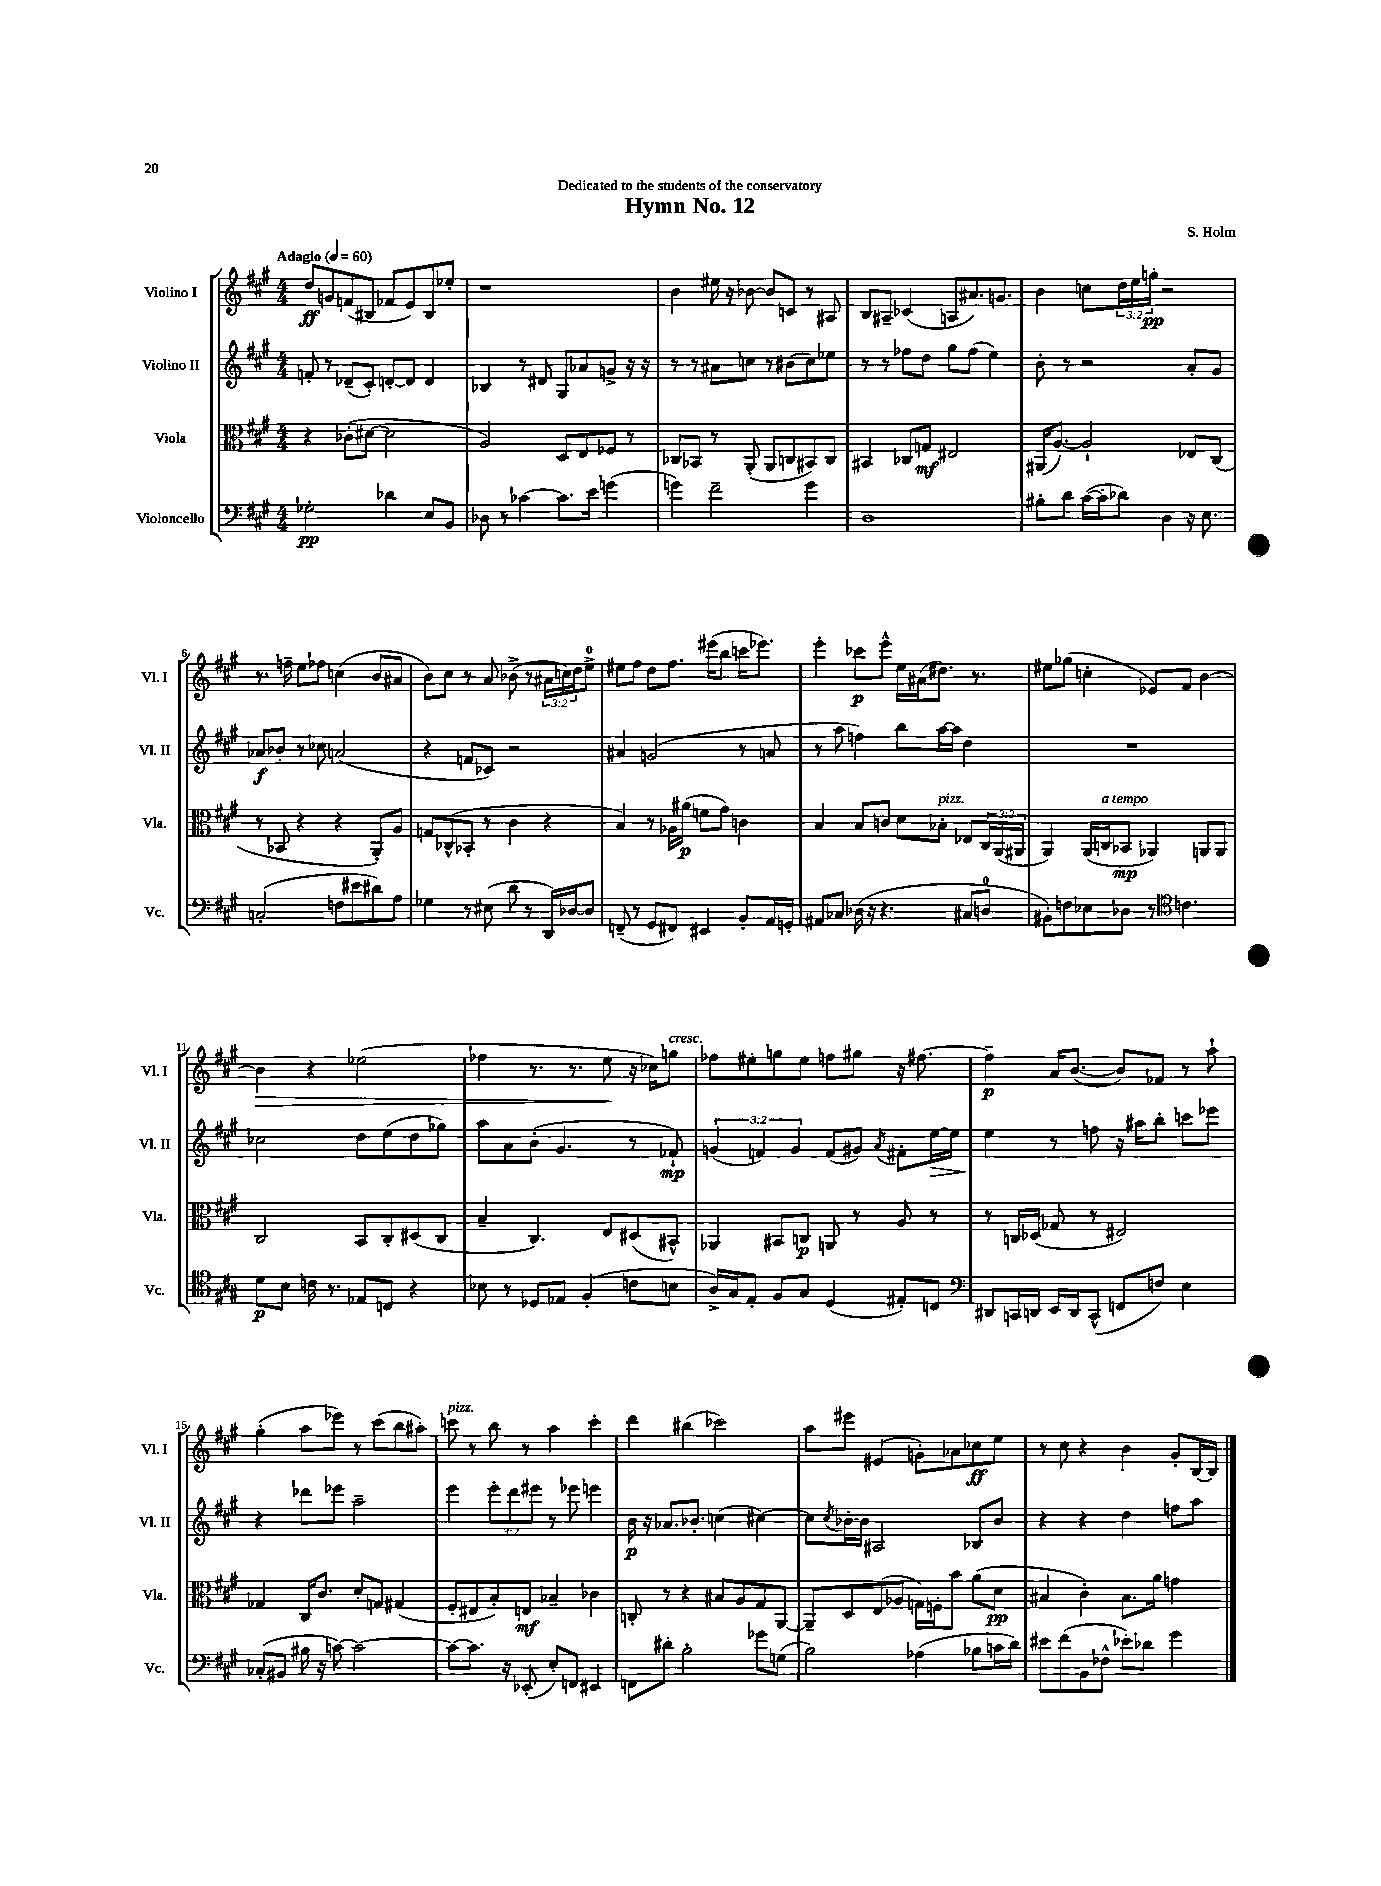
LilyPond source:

\header { title = "Hymn No. 12" composer = "S. Holm" dedication = "Dedicated to the students of the conservatory" }
<<
\new StaffGroup <<
\new Staff = "s0" \with { instrumentName = "Violino I" shortInstrumentName = "Vl. I" } {
    \clef treble \key a \major \numericTimeSignature \time 4/4 \override Staff.TupletNumber.text = #tuplet-number::calc-fraction-text \tempo "Adagio" 4 = 60
    d''8\ff g'8 f'8( bis8 fes'8 e'8) bis8 ees''8-. |
    r1 |
    b'4 eis''16 r16 bes'8~ bes'8 c'8 r8 ais8 |
    b8 ais8-- ces'4( a8 ais'8.) g'8. |
    b'4 c''8 \tuplet 3/2 { d''16 e''16 g''16-.\pp } r2 |
    r8. f''16-- e''8 fes''8 c''4( b'8 ais'8 |
    b'8) cis''8 r8 a'8 bes'8->( r8 \tuplet 3/2 { ais'16 c''16) d''16 } e''8-0-> |
    eis''8 fis''8 d''8 fis''8. eis'''16( b''8 c'''16 ees'''8.) |
    e'''4-. ces'''8\p e'''8-^ e''16 ais'16( dis''8.) r8. |
    eis''8 ges''8( c''4-. ees'8) fis'8 b'4~ |
    b'4\> r4 ees''2( |
    fes''4 r8. r8. e''8\! r16 ces''16) g''8^\markup { \italic "cresc." } |
    fes''8 eis''8-. g''8 eis''8 f''8 gis''8 r16 fis''8.~ |
    fis''4--\p a'16 b'8.~( b'8) fes'8 r8 a''8-! |
    gis''4-.( a''8 ees'''8) r8 cis'''8( b''8 ais''8-.) |
    c'''8^\markup { \italic "pizz." } r8 b''8 r8 a''4 c'''4-. |
    d'''4 bis''4( ces'''2) |
    a''8 eis'''8 eis'4( g'8-.) aes'8 ces''8\ff e''8 |
    r8 cis''8 r4 b'4 gis'8-. b16~ b16 \bar "|." |
}
\new Staff = "s1" \with { instrumentName = "Violino II" shortInstrumentName = "Vl. II" } {
    \clef treble \key a \major \numericTimeSignature \time 4/4 \override Staff.TupletNumber.text = #tuplet-number::calc-fraction-text
    f'8-. r8 des'8--( cis'8-.) d'8~-. d'8 d'4 |
    bes4 r8 dis'8 gis8 aes'8 g'8-> r16 r16 |
    r8 r8 ais'8 c''8 r8 bis'8( c''8) ees''8 |
    r8 r8 fes''8 d''8 gis''8 fes''8( e''4) |
    b'8-. r8 r2 a'8-. gis'8 |
    aes'8\f bes'8-. r8 ces''8 a'2( |
    r4 f'8 ces'8) r2 |
    ais'4 g'2( r8 a'8 |
    r8 a''8 f''4) b''8 a''16~ a''16 d''4 |
    R1 |
    ces''2 d''8 e''8( d''8 ges''8) |
    a''8 a'8 b'8-.( gis'4. r8 fes'8-!\mp) |
    \tuplet 3/2 { g'4( f'4) g'4 } f'8( gis'8) \acciaccatura { a'8 } fis'8-. e''16~\> e''16 |
    e''4\! r8 f''8 r16 ais''16 b''8-. c'''8 ees'''8 |
    r4 des'''8 ees'''8 a''2-- |
    e'''4 \tuplet 3/2 { e'''8-. d'''8 eis'''8 } r8 ees'''8 e'''4 |
    b'16\p r16 aes'8. bes'8.-. c''4( cis''4~) |
    cis''8 \acciaccatura { cis''8 } bes'16~-. bes'16 ais2 bes8 bes'8 |
    r4 r4 d''4 f''8 a''8 \bar "|." |
}
\new Staff = "s2" \with { instrumentName = "Viola" shortInstrumentName = "Vla." } {
    \clef alto \key a \major \numericTimeSignature \time 4/4 \override Staff.TupletNumber.text = #tuplet-number::calc-fraction-text
    r4 ces'8-.( dis'8~ dis'2 |
    a2) d8 e8 fes8 r8 |
    ces8 bes,8 r8 a,8-.( a,8 c8 bis,8) c8 |
    bis,4 ces8 g8\mf eis2 |
    ais,16( a8.~) a2-! ees8 cis8( |
    r8 bes,8 r4 r4 a,8-.) a8 |
    g8 ces8-^( bes,8-. r8 cis'4 r4 |
    b4) r8 aes16 ais'16\p( f'8 gis'8) c'4 |
    b4 b8 c'8 d'8 bes8-.^\markup { \italic "pizz." } ees8 \tuplet 3/2 { cis16 a,16( ais,16 } |
    a,4) a,16( c16^\markup { \italic "a tempo" } bes,8\mp aes,4) a,8 a,8 |
    cis2 b,8 cis8-. dis8( cis8 |
    b4-- cis4.) e8 dis8( bis,8-^) |
    aes,4 bis,8 c8\p a,8 r8 a8 r8 |
    r8 c16 des16( ges8 r8 eis2) |
    ges4 cis16 cis'8. d'8-. g8 gis4( |
    fis8-. eis8 b8-.) e8\mf bes4-- ces'4 |
    c8-. r8 r4 bis8 a8 gis8 a,8~ |
    a,8-- d8 e8( aes8 g16) f16-. b'8 a'8( d'8\pp |
    bis4 cis'4-.) bis8. a'16 g'4 \bar "|." |
}
\new Staff = "s3" \with { instrumentName = "Violoncello" shortInstrumentName = "Vc." } {
    \clef bass \key a \major \numericTimeSignature \time 4/4
    ges2-.\pp des'4 e8 b,8 |
    des8 r8 ces'4~ ces'8. e'16 g'4( |
    g'4) fis'2-- g'4 |
    d1 |
    bis8-. d'8 cis'16~( cis'16-. des'8) d4 r16 e8. |
    c2-.( f8 eis'8 dis'8) a8 |
    ges4 r8 eis8( d'8 r8 d,16) des16~ des8 |
    f,8--( r8 gis,8 fis,8) eis,4 b,8-. a,16 g,16-. |
    ais,8 ces8 des16( r16 r4. cis8 d8-0 |
    bis,8-.) f8 ees8 des8 r8 \clef tenor c'4. |
    d'8\p b8 c'16 r8. ees8 c8 r4 |
    bes8 r8 des8 ees8 fis4-.( c'8 b8 |
    a16->) gis16 e8-. fis8 gis8 d4( eis8-.) c8 |
    \clef bass dis,8 c,16 d,16 e,16 d,16 c,8-^( f,8 f8) e4 |
    ces8-.( bis,8 bis16 r16 c'8~) c'2~ |
    c'8~ c'8. r16 ees,8-.( e8-.) f,8 eis,4 |
    f,8 dis'8-. b2-. ges'8 g8( |
    b2) aes4( bes8 c'16 d'16) |
    eis'8 fis'8( b,8 fes8-^ ees'8-.) des'8 gis'4 \bar "|." |
}
>>
>>
